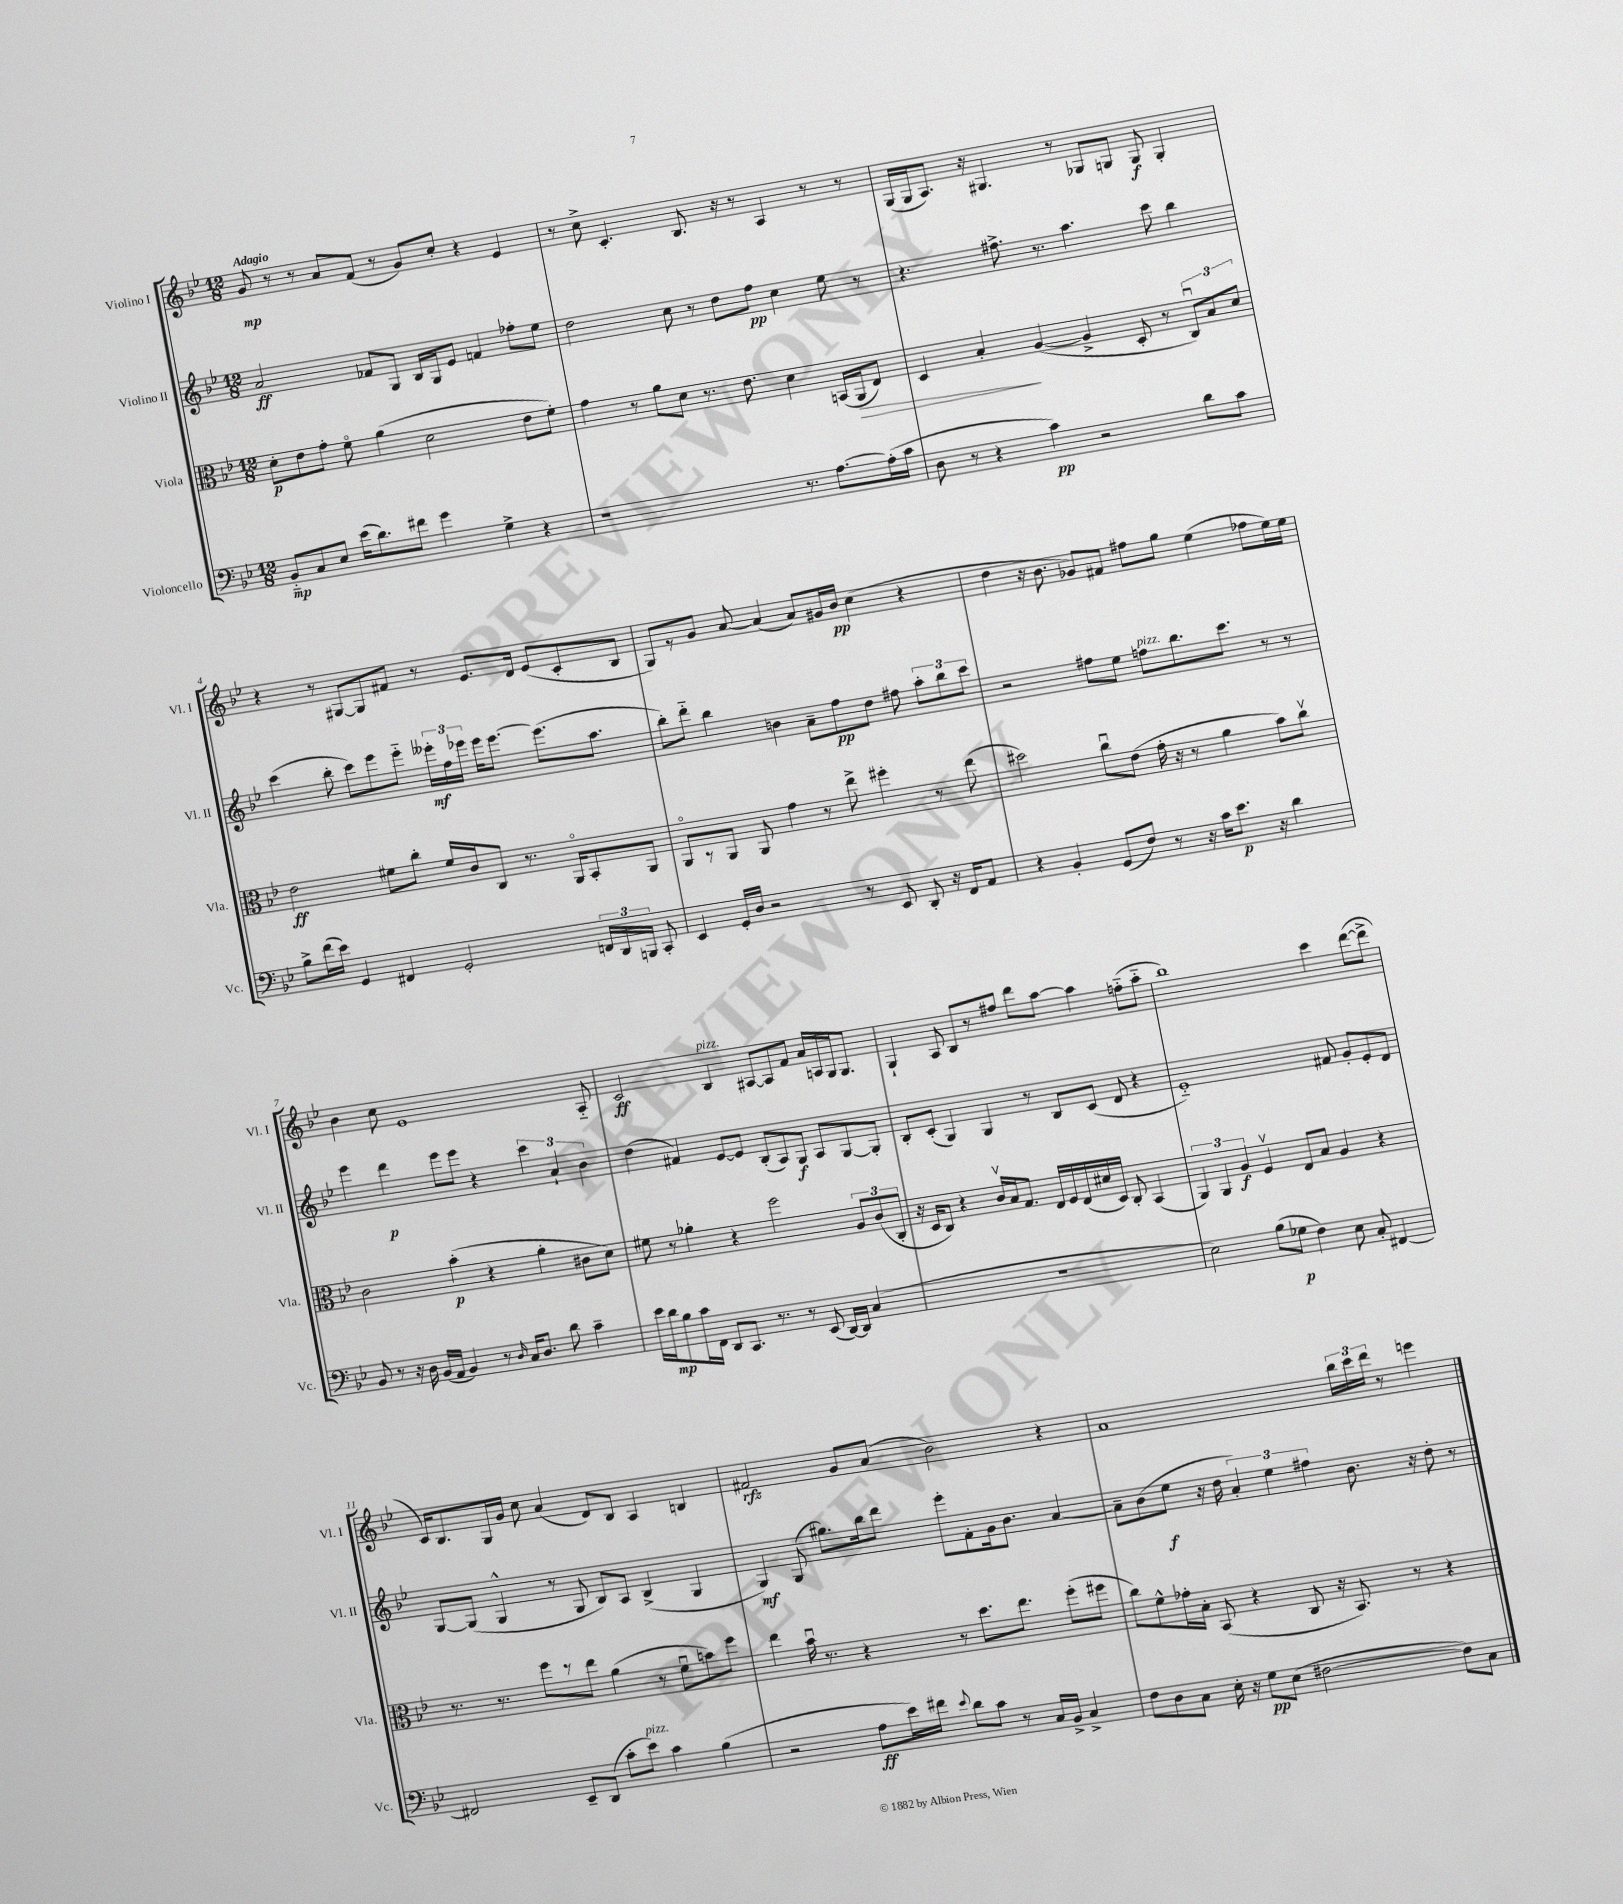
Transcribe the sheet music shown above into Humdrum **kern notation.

**kern	**kern	**kern	**kern
*staff4	*staff3	*staff2	*staff1
*clefF4	*clefC3	*clefG2	*clefG2
*k[b-e-]	*k[b-e-]	*k[b-e-]	*k[b-e-]
*M12/8	*M12/8	*M12/8	*M12/8
8BB-'~/L	8d'\L	2a/	8g/
8C/	8e-\	.	8r
8E-/J	8g'\J	.	8r
(16e-\LK	8fo\	.	8a/L
8.d\)	.	.	.
.	(4a\	8f-/L	(8f/J
8f#\J	.	8G/J	8r
4g\	2d\	16B-/LL	8g/L)
.	.	16G/J	.
.	.	8e-/J	8cc'/J
4G^\	.	4f/	4r
4r	8e-\L	8ff-'\L	4e-/
.	8f'\J)	8ee-\J	.
=	=	=	=
1r	4g\	2dd\	8r
.	.	.	8cc^\
.	8r	.	4.c'/
.	8a\L	.	.
.	8d\J	8cc\	.
.	8.r	8r	8.B-/
.	.	8dd\L	.
.	8.e-\	.	16r
.	.	8ff\J	8r
8.r	4d\	4cc\	4A/
[8.A\L	.	.	.
.	(16BB/LL	8ee-\	8r
.	16AA/J	.	.
(16A'\]L	8E-/J)	8r	8r
16c\JJ	.	.	.
=	=	=	=
8D\	4D/	4.r	(16G/LL
.	.	.	16G/J
8r	.	.	8.A/J)
4r	4B-'/	.	.
.	.	.	16r
.	.	8.ff#^\	4.G#/
4c\)	([4A/	.	.
.	.	8.r	.
2r	4A^/]	4.aa\	8r
.	.	.	8G-/L
.	8D'/	.	8G/J
.	8r	8ccc\	8G/
8d\L	12Cu/L)	4bb-\	4G'/
.	12B-/	.	.
8c\J	.	.	.
.	12d/J	.	.
=	=	=	=
8B-^\L	2e-\	(4ccc\	4r
(16f\L	.	.	.
16e-\JJ)	.	.	.
4GG/	.	8bb-'\	8r
.	.	8ccc\L)	[8G#/L
4FF#/	8f#\L	8eee-\	8G#/]
.	8cc'\J	8eee-'~\J	8f#/J
2GG'/	16f#/LL	24eee--'\LL	8r
.	.	24ff\	.
.	16c/J	.	.
.	.	24eee-\JJ	.
.	8C/J	16eee-\LK	8.e-/L
.	.	[8.eee-\J	.
.	8.r	.	.
.	.	.	16d/Jk
.	.	(8.eee-\]L	(8e-/L
.	16AAo/LK	.	.
24FF/LL	8BB-'/	.	8c'/
24DD/	.	.	.
.	.	8.aa\J	.
24BBB/JJ	.	.	.
8CC'/	8AA/J	.	8B-/J
=	=	=	=
4EE-/	8AAo/L	8bb-'\L)	8G/L)
.	8r	8ddd'~\J	8r
16GG'/LL	8AA/J	4bb-\	8g/J
16D/JJ	.	.	.
2r	8AA/	.	[8a/
.	4g\	4b\	(4a/]
.	8r	8a~\L	8a/L)
8r	8ee-^\	8ff\	16g#/L
.	.	.	16b-/JJ
8EE-/	4ff#'\	8dd\J	(4cc\
8DD'/	.	8ff#\	.
16r	8r	12aa'\L	4r
16FF/LK	.	.	.
.	.	12bb-\	.
8AA/J	(8ee-\	.	.
.	.	12ccc\J	.
=	=	=	=
4r	2dd#\)	2r	4dd\
4BB-'/	.	.	16r
.	.	.	8.b-\
(8GG/L	8ccu\L	8ff#\L	8g-/L)
8F/J)	(8e-\J	8ee-\J	8f#/J
8r	16g'\	8ff\L	8ff#\L
.	16r	.	.
16r	8r	8.bb-\	8gg\J
16c\LK	.	.	.
8.e-\J	4a\	.	(4ee-\
.	.	8.ccc\J	.
16r	.	.	.
4d\	8b-\L)	8r	8ff-\L
.	8ccv\J	8r	16ee-\L)
.	.	.	16ee-\JJ
=	=	=	=
8BB-/	2c\	4eee-\	4b-\
8r	.	.	.
16r	.	4ddd\	8cc\
16D\	.	.	.
(16BB-/LL	.	.	1e-
16AA/JJ	.	.	.
4BB-/)	(4b-'\	8eee-\L	.
.	.	8eee-\J	.
8r	4r	4r	.
16qqD/	.	.	.
16C/LK	.	.	.
8.D/J	.	.	.
.	4a'\	6ccc\	.
8d\	.	.	.
.	.	6a`/	.
4c~\	8c#\L	.	.
.	.	6b-\	.
.	8d\J)	.	8A'~/
=	=	=	=
16e-\LL	8f#\	(4dd\	2c/
16d\J	.	.	.
8B-\	8r	.	.
16c\L	4a-'\	4f#/)	.
16FF\JJ	.	.	.
8DD/L	.	.	.
8.CC/J	4r	[8e-/L	4B-/
.	.	8e-/]J	.
8.r	.	.	.
.	2ff\	(8B-'/L	[8A#/L
8r	.	8A/)	8A#/]
(8EE-/	.	8G/J	8f/J
[16DD/LL)	.	8A/L	16a/LL
16DD/]JJ	.	.	16A/
(4C/	12A/L	[8G/	16G/J
.	.	.	8.G/J
.	(12c/	.	.
.	.	8G'/]J	.
.	12C'/J	.	.
=	=	=	=
1.r	16r	8B-'/L	4G`/
.	16D/LK	.	.
.	8C/J)	(8c'/J	.
.	4r	4G/)	8A/
.	.	.	8B-/L
.	16cv/LL	4G/	8r
.	16B-/J	.	.
.	8.G/J	.	8ff#/J
.	.	8r	8ddd\L
.	16E-/LL	.	.
.	16F/	8B-/L	[8aa\J
.	(16E-/	.	.
.	16d#/	(8c/J	4aa\]
.	16D/JJ)	.	.
.	8C'/	8d/	.
.	(4BB-/	4r	(8ff'~\L
.	.	.	8aa'~\J
=	=	=	=
2E-\)	6AA/)	1e-'~)	1bb-)
.	6AA/	.	.
.	6A/	.	.
(8B-\L	4Fv/	.	.
8G-\J	.	.	.
4F\)	8E-/L	.	.
.	8B-/J	.	.
8E-\	4A/	8f#/	4ccc\
8C'/	.	8g'/L	.
[4FF#/	4r	8e-'/	([8ddd\L
.	.	8d/J	8ddd^\]J
=	=	=	=
2FF#/]	8.r	[8G/L	16c/LK)
.	.	.	8.B-/
.	.	(8G/]J	.
.	8.r	.	.
.	.	4G^^/	16G/L
.	.	.	16g/JJ
.	8ff\L	.	8cc\
8EE-~/L	8r	8r	(4a/
(8DD/J	8ee-\J	8G/	.
8c'\L	(4a\	8B-/L)	8d/L)
8e-\J)	.	8A/J	8B-/J
4c\	8r	(4B-^/	4A/
.	8fu\L	.	.
(4B-\	8b\)	4G/	4B/
.	8ff\J	.	.
=	=	=	=
2r	4ee-\	4G/)	2f#/
.	16b-u\	(8G/	.
.	8.r	.	.
.	.	8.gg#\L)	.
8A\L	4r	.	8g/L
.	.	16bb-\k	.
16e-\L)	.	8ddd\J	(8a/J
16f#\JJ	.	.	.
8qqe-/	.	.	.
8d\L	8r	8eee-'\L	2b-\)
8c\J	8.dd\L	8f'\	.
8r	.	16g\k	.
.	8.ee-\J	8.b-\J	.
16C/LL	.	.	.
16BB-^/JJ	.	.	.
4C^/	(8ff'\L	[4a/	4r
.	8ff#\J	.	.
=	=	=	=
8F\L	8cc\L)	8a~\]L	1a
8D\	8f^^\	(8b-\	.
8C\J	16g-'\L	8ee-\J	.
.	16B-'\JJ	.	.
16E-'\	(8BB-/	16r	.
16r	.	16dd\	.
8G\L	4r	6a'/)	.
(8E-\J	.	.	.
.	.	6ee-\	.
[2F#\	8C/	.	.
.	.	6ff#\	.
.	16r	.	.
.	8.BB-/)	.	.
.	.	8.b-\	24bb-\LL
.	.	.	24ccc\
.	.	.	24ddd\JJ
.	8r	.	8r
.	.	16r	.
8F#\]L)	4r	8dd'\	4eee\
8C\J	.	8r	.
==	==	==	==
*-	*-	*-	*-
